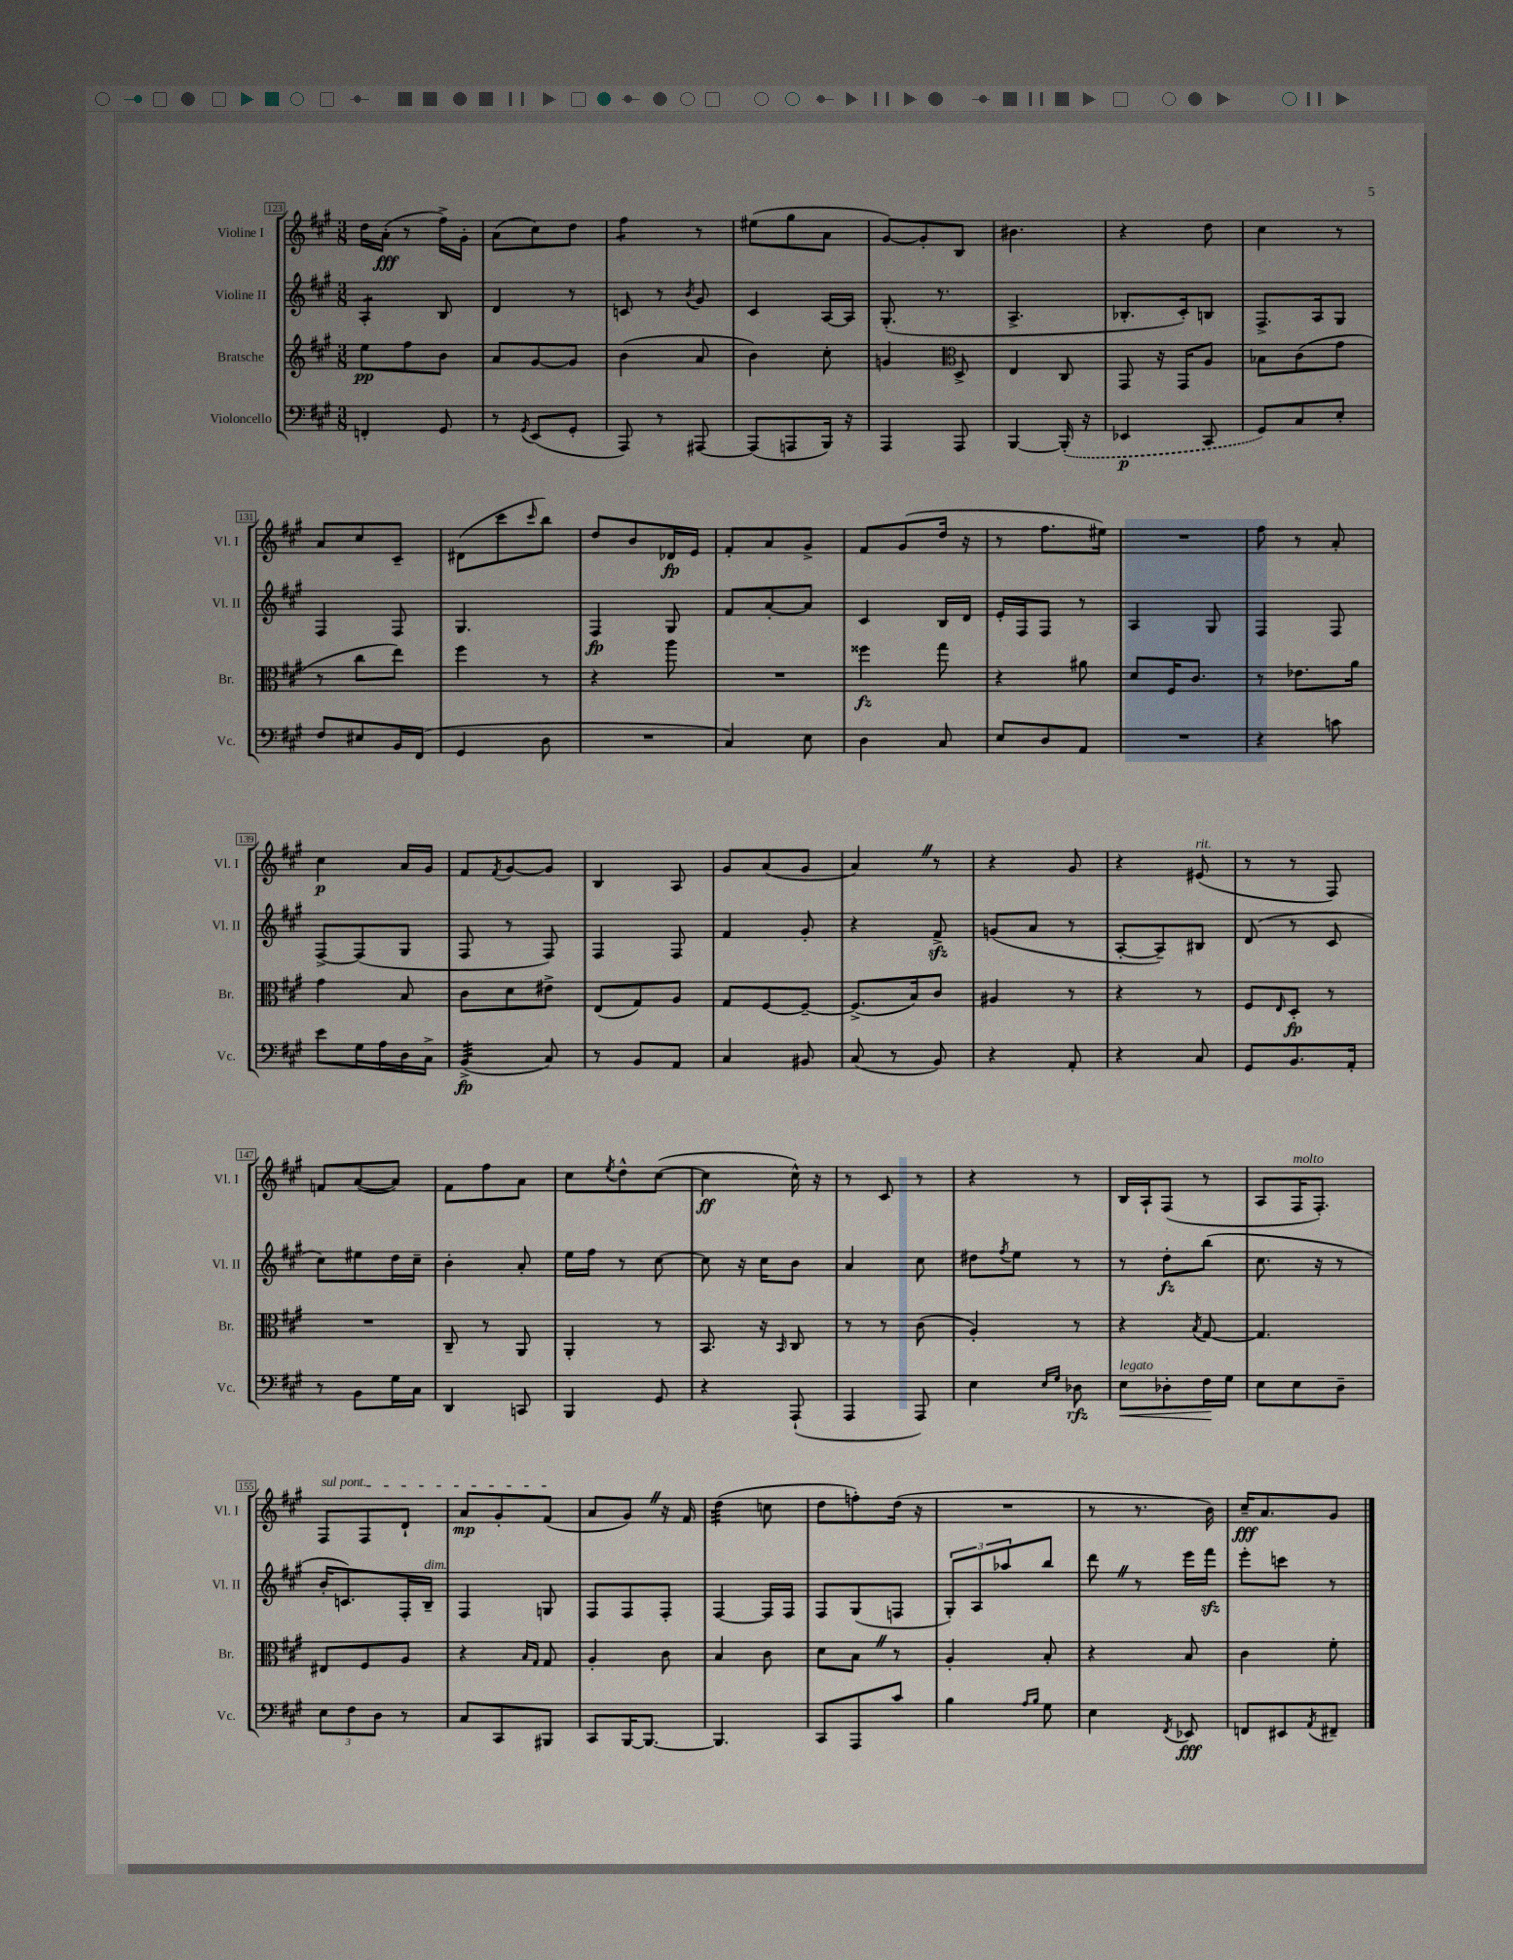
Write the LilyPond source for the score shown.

<<
\new StaffGroup <<
\new Staff = "s0" \with { instrumentName = "Violine I" shortInstrumentName = "Vl. I" } {
    \clef treble \key a \major \numericTimeSignature \time 3/8
    d''16 a'16-.\fff( r8 fis''16->) gis'16-. |
    a'8( cis''8) d''8 |
    fis''4:8 r8 |
    eis''8( gis''8 a'8 |
    gis'8~) gis'8-. b8 |
    bis'4. |
    r4 d''8 |
    cis''4 r8 |
    a'8 cis''8 cis'8-- |
    dis'8( cis'''8 \grace { cis'''16 } b''8) |
    d''8 b'8 des'16\fp e'16 |
    fis'8-. a'8 gis'8-> |
    fis'8 gis'8( d''16 r16 |
    r8 fis''8. eis''16) |
    R4. |
    fis''8 r8 a'8-. |
    cis''4\p a'16 gis'16 |
    fis'8 \acciaccatura { fis'8 } gis'8~ gis'8 |
    b4 a8 |
    gis'8 a'8( gis'8 |
    a'4) \once \override BreathingSign.text = \markup { \musicglyph "scripts.caesura.straight" } \breathe r8 |
    r4 gis'8 |
    r4 eis'8^\markup { \italic "rit." }( |
    r8 r8 fis8) |
    f'8 a'8~( a'8) |
    fis'8 fis''8 a'8 |
    cis''8 \acciaccatura { e''8 } d''8-^ cis''8~( |
    cis''4\ff cis''16-^) r16 |
    r8 cis'8 r8 |
    r4 r8 |
    b16 a16-! fis8( r8 |
    a8 fis16^\markup { \italic "molto" } fis8.-.) |
    \once \override TextSpanner.bound-details.left.text = \markup { \italic "sul pont." } fis8\startTextSpan fis8 d'8-! |
    a'8\mp gis'8-. fis'8\stopTextSpan( |
    a'8 gis'8) \once \override BreathingSign.text = \markup { \musicglyph "scripts.caesura.straight" } \breathe r16 fis'16 |
    d''4:32( c''8 |
    d''8 f''8-.) d''16( r16 |
    R4. |
    r8 r8. b'16) |
    cis''16--\fff a'8. gis'8 \bar "|." |
}
\new Staff = "s1" \with { instrumentName = "Violine II" shortInstrumentName = "Vl. II" } {
    \clef treble \key a \major \numericTimeSignature \time 3/8
    a4:8-. b8 |
    d'4 r8 |
    c'8 r8 \acciaccatura { b'8 } gis'8 |
    cis'4 a16~ a16 |
    gis8.-.( r8. |
    a4.-> |
    bes8.-. cis'16-.) b8 |
    fis8.-> a16 gis8 |
    fis4 fis8 |
    gis4. |
    fis4\fp gis8 |
    fis'8 a'8~-. a'8 |
    cis'4 b16 d'16 |
    e'16-. fis16 fis8 r8 |
    a4 gis8 |
    fis4 fis8 |
    fis8~-> fis8( gis8 |
    fis8 r8 fis8) |
    fis4 fis8 |
    fis'4 gis'8-. |
    r4 fis'8->\sfz |
    g'8( a'8 r8 |
    a8~-. a8--) bis8 |
    d'8( r8 cis'8 |
    cis''8) eis''8 d''16 cis''16-- |
    b'4-. a'8-. |
    e''16 fis''16 r8 cis''8~ |
    cis''8 r16 cis''16 b'8 |
    a'4 cis''8 |
    dis''8 \acciaccatura { fis''8 } e''8 r8 |
    r8 d''8-.\fz b''8( |
    cis''8. r16 r8 |
    b'16-. c'8.) fis16-. b16--^\markup { \italic "dim." } |
    fis4 g8 |
    fis8 fis8 fis8-. |
    fis4~ fis16 fis16 |
    fis8 gis8( f8 |
    \tuplet 3/2 { gis8-.) a8 aes''8 } b''8 |
    d'''8 \once \override BreathingSign.text = \markup { \musicglyph "scripts.caesura.straight" } \breathe r8 e'''16 fis'''16\sfz |
    e'''8-. c'''8 r8 \bar "|." |
}
\new Staff = "s2" \with { instrumentName = "Bratsche" shortInstrumentName = "Br." } {
    \clef treble \key a \major \numericTimeSignature \time 3/8
    e''8\pp fis''8 b'8 |
    a'8 gis'8~ gis'8 |
    b'4( a'8 |
    b'4) cis''8-. |
    g'4 \clef alto d8-> |
    e4 cis8 |
    gis,8 r16 gis,16 a8 |
    bes8 cis'8( gis'8 |
    r8 cis''8 e''8) |
    fis''4 r8 |
    r4 a''8 |
    R4. |
    fisis''4\fz gis''8 |
    r4 ais'8 |
    d'8 fis16 cis'8. |
    r8 ees'8. a'16 |
    gis'4 b8 |
    cis'8 d'8 eis'8-> |
    e8( gis8) a8 |
    gis8 fis8~ fis8~-- |
    fis8.->( b16) cis'8 |
    ais4 r8 |
    r4 r8 |
    fis8 \grace { e16 } d8-.\fp r8 |
    R4. |
    cis8-- r8 a,8 |
    a,4-. r8 |
    b,8. r16 \grace { b,16 } cis8 |
    r8 r8 cis'8( |
    a4-.) r8 |
    r4 \acciaccatura { b8 } gis8~ |
    gis4. |
    eis8 fis8 a8 |
    r4 \grace { b16 gis16 } gis8 |
    a4-. cis'8 |
    b4 cis'8 |
    d'8 b8 \once \override BreathingSign.text = \markup { \musicglyph "scripts.caesura.straight" } \breathe r8 |
    a4-. b8-. |
    r4 b8 |
    cis'4 fis'8-. \bar "|." |
}
\new Staff = "s3" \with { instrumentName = "Violoncello" shortInstrumentName = "Vc." } {
    \clef bass \key a \major \numericTimeSignature \time 3/8
    f,4-. gis,8 |
    r8 \acciaccatura { gis,8 } e,8( gis,8-. |
    a,,8) r8 ais,,8~ |
    ais,,8( a,,8 b,,16) r16 |
    a,,4 a,,8 |
    b,,4~ \once \slurDashed b,,16-.( r16 |
    ees,4\p cis,8 |
    gis,8) cis8 e8-. |
    fis8 eis8 b,16 fis,16( |
    gis,4 d8 |
    R4. |
    cis4) e8 |
    d4 cis8 |
    e8 d8 a,8 |
    R4. |
    r4 c'8 |
    e'8 gis16 a16 d16 cis16-> |
    b,4:32->\fp( cis8) |
    r8 b,8 a,8 |
    cis4 bis,8 |
    cis8( r8 b,8) |
    r4 a,8-. |
    r4 cis8 |
    gis,8 b,8. a,16-. |
    r8 b,8 gis16 cis16 |
    d,4 c,8 |
    b,,4 gis,8 |
    r4 a,,8-!( |
    a,,4 a,,8) |
    e4 \grace { e16 gis16 } des8\rfz |
    e8\<^\markup { \italic "legato" } des8-. fis16\! gis16 |
    e8 e8 d8-- |
    \tuplet 3/2 { e8 fis8 d8 } r8 |
    cis8 cis,8 bis,,8 |
    cis,8 b,,16~ b,,8.~ |
    b,,4. |
    cis,8 a,,8 cis'8 |
    b4 \grace { a16 b16 } gis8 |
    e4 \acciaccatura { fis,8 } ees,8\fff |
    f,8 eis,8 \acciaccatura { a,8 } fis,8-- \bar "|." |
}
>>
>>
\layout { \context { \Score currentBarNumber = #123 \override BarNumber.stencil = #(make-stencil-boxer 0.1 0.3 ly:text-interface::print) } }
